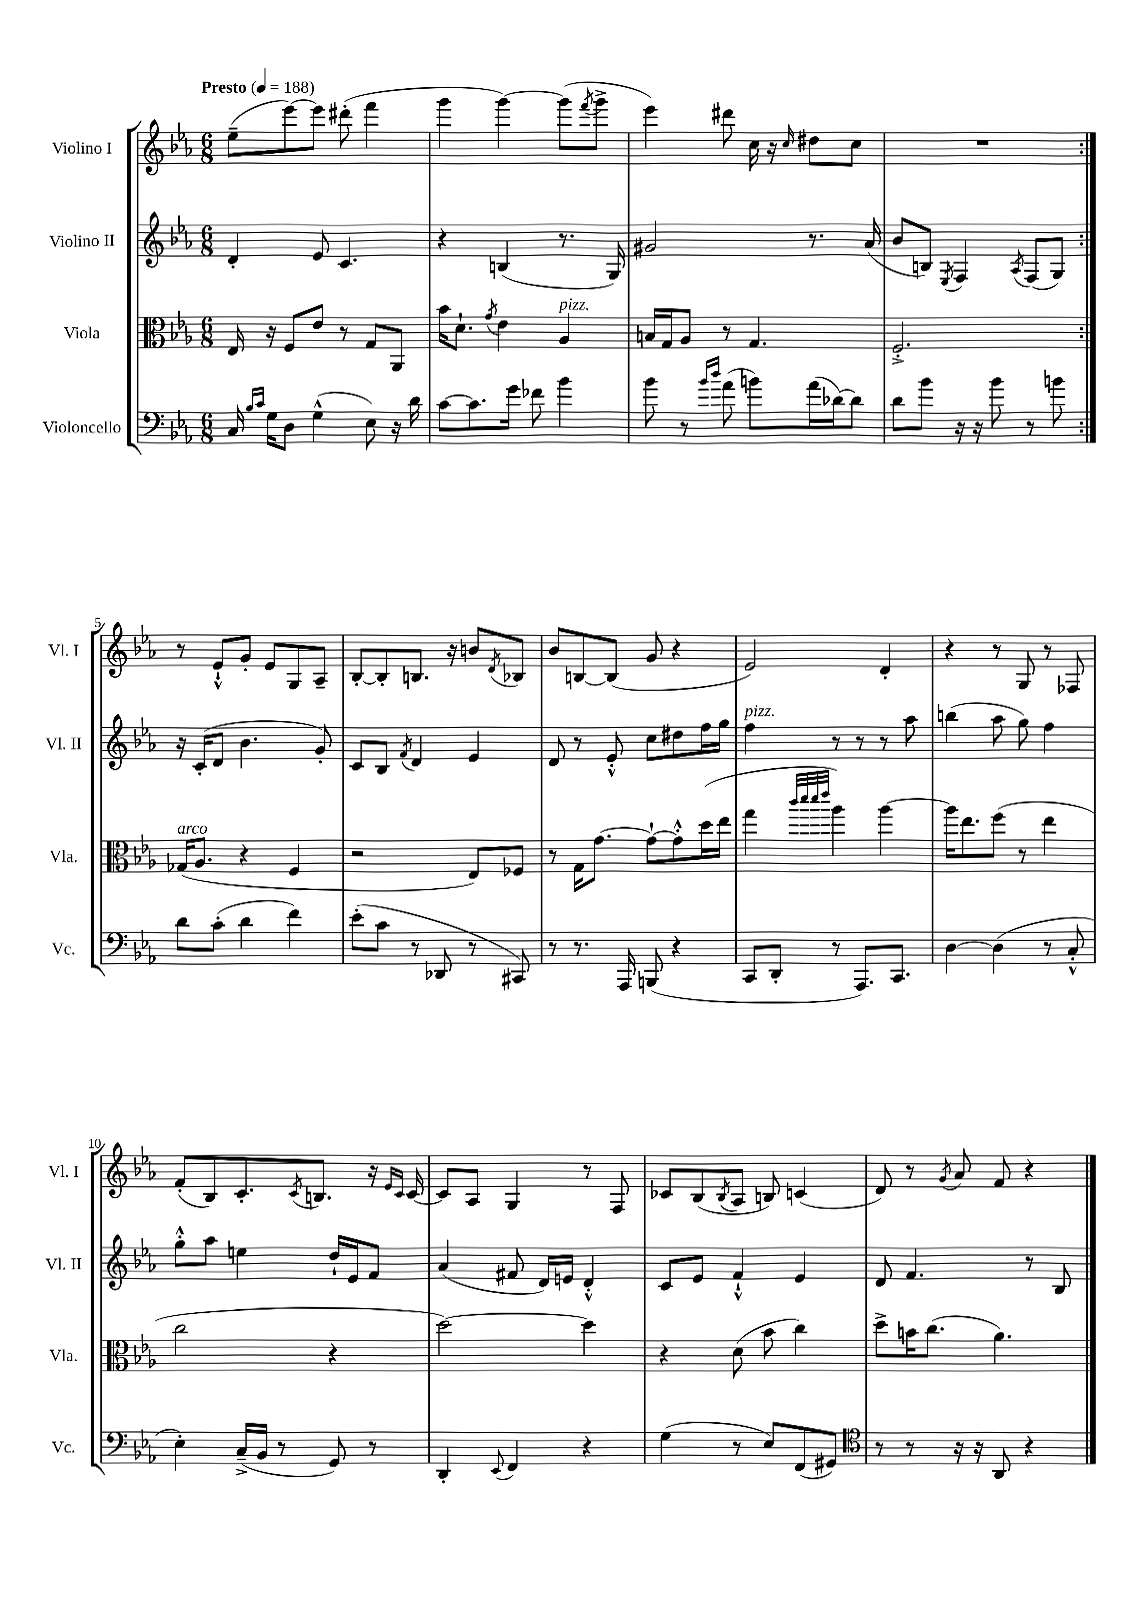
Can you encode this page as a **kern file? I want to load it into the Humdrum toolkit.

**kern	**kern	**kern	**kern
*staff4	*staff3	*staff2	*staff1
*clefF4	*clefC3	*clefG2	*clefG2
*k[b-e-a-]	*k[b-e-a-]	*k[b-e-a-]	*k[b-e-a-]
*M6/8	*M6/8	*M6/8	*M6/8
*MM188	*MM188	*MM188	*MM188
16C/	16E-/	4d'/	(8ee-~\L
16qqB-/LL	.	.	.
16qqc/JJ	.	.	.
16G\LK	16r	.	.
8D\J	8F/L	.	[8eee-\)
(4G^^\	8e-/J	8e-/	8eee-\]J
.	8r	4.c/	(8ddd#'\
8E-\)	8G/L	.	4fff\
16r	8AA-/J	.	.
16d\	.	.	.
=	=	=	=
[8c\L	16b-\LK	4r	4ggg\
.	8.d`\J	.	.
8.c\]	.	.	.
.	8qg/	.	.
.	4e-\	(4B/	[4ggg\)
16g\Jk	.	.	.
8f-\	.	.	.
4b-\	4A-/	8.r	(8ggg\]L
.	.	.	8qfff/
.	.	.	8ggg^\J
.	.	16G/)	.
=	=	=	=
8b-\	16B/LL	2g#/	4eee-\)
.	16G/J	.	.
8r	8A-/J	.	.
16qqb-/LL	.	.	.
16qqdd/JJ	.	.	.
(8a-\	8r	.	8ddd#\
8b\L)	4.G/	.	16cc\
.	.	.	16r
.	.	.	16qqcc/
(16a-\L	.	8.r	8dd#\L
[16d-\J)	.	.	.
8d-\]J	.	.	8cc\J
.	.	(16a-/	.
=	=	=	=
8d\L	2.F'^/	8b-/L	2.r
8b-\J	.	8B/J)	.
.	.	8qE-/	.
16r	.	4F/	.
16r	.	.	.
8b-\	.	.	.
.	.	8qA-/	.
8r	.	(8F/L	.
8b\	.	8G/J)	.
=:|!	=:|!	=:|!	=:|!
8d\L	(16G-/LK	16r	8r
.	8.A-/J	(16c'/LK	.
(8c'\J	.	8d/J	8e-`^^/L
4d\	4r	4.b-\	8g'/J
.	.	.	8e-/L
4f\)	4F/	.	8G/
.	.	8g'/)	8A-~/J
=	=	=	=
(8e-'\L	2r	8c/L	[8B-'/L
8c\J	.	8B-/J	8B-'/]
.	.	8qf/	.
8r	.	4d/	8.B/J
8DD-/	.	.	.
.	.	.	16r
8r	8E-/L)	4e-/	8b/L
.	.	.	8qd/
8CC#/)	8F-/J	.	8B-/J
=	=	=	=
8r	8r	8d/	8b-/L
8.r	16G\LK	8r	[8B/
.	[8.g\J	.	.
.	.	8e-'^^/	(8B/]J
16AAA-/	.	.	.
(8BBB/	8g`\_L	8cc\L	8g/
4r	8g'^^\]	8dd#\	4r
.	(16dd\L	16ff\L	.
.	16ee-\JJ	16gg\JJ	.
=	=	=	=
8CC/L	4gg\	4ff\	2e-/)
8DD'/J	.	.	.
.	32qqccc/LLL	.	.
.	32qqddd/	.	.
.	32qqddd/	.	.
.	32qqeee-/JJJ	.	.
8r	4aa-\)	8r	.
8.AAA-/L)	.	8r	.
.	[4aa-\	8r	4d'/
8.CC/J	.	.	.
.	.	8aa-\	.
=	=	=	=
[4D\	16aa-\]LK	(4bb\	4r
.	8.ee-\	.	.
(4D\]	(8ff\J	8aa-\	8r
.	8r	8gg\)	8G/
8r	4ee-\	4ff\	8r
8C'^^/	.	.	8F-/
=	=	=	=
4E-'\)	2cc\	8gg'^^\L	(8f'/L
.	.	8aa-\J	8B-/)
(16C~^/LL	.	4ee\	8.c'/
16BB-/JJ	.	.	.
8r	.	.	.
.	.	.	8qc/
.	.	.	8.B/J
8GG/)	4r	16dd`/LL	.
.	.	16e-/J	.
8r	.	8f/J	16r
.	.	.	16qqe-/LL
.	.	.	16qqc/JJ
.	.	.	[16c/
=	=	=	=
4DD'/	[2dd\)	(4a-/	8c/]L
.	.	.	8A-/J
8qqEE-/	.	.	.
4FF/	.	8f#/	4G/
.	.	16d/LL)	.
.	.	16e/JJ	.
4r	4dd\]	4d'^^/	8r
.	.	.	8F/
=	=	=	=
(4G\	4r	8c/L	8c-/L
.	.	8e-/J	(8B-/
.	.	.	8qB-/
8r	(8d\	4f`^^/	8A-/J
8E-/L)	8b-\	.	8B/)
(8FF/	4cc\)	4e-/	(4c/
8GG#/J)	.	.	.
=	=	=	=
*clefC4	*	*	*
8r	8dd^\L	8d/	8d/)
8r	16b\K	4.f/	8r
.	(8.cc\J	.	.
.	.	.	8qg/
16r	.	.	8a-/
16r	.	.	.
8AA-/	4.a-\)	.	8f/
4r	.	8r	4r
.	.	8B-/	.
==	==	==	==
*-	*-	*-	*-
